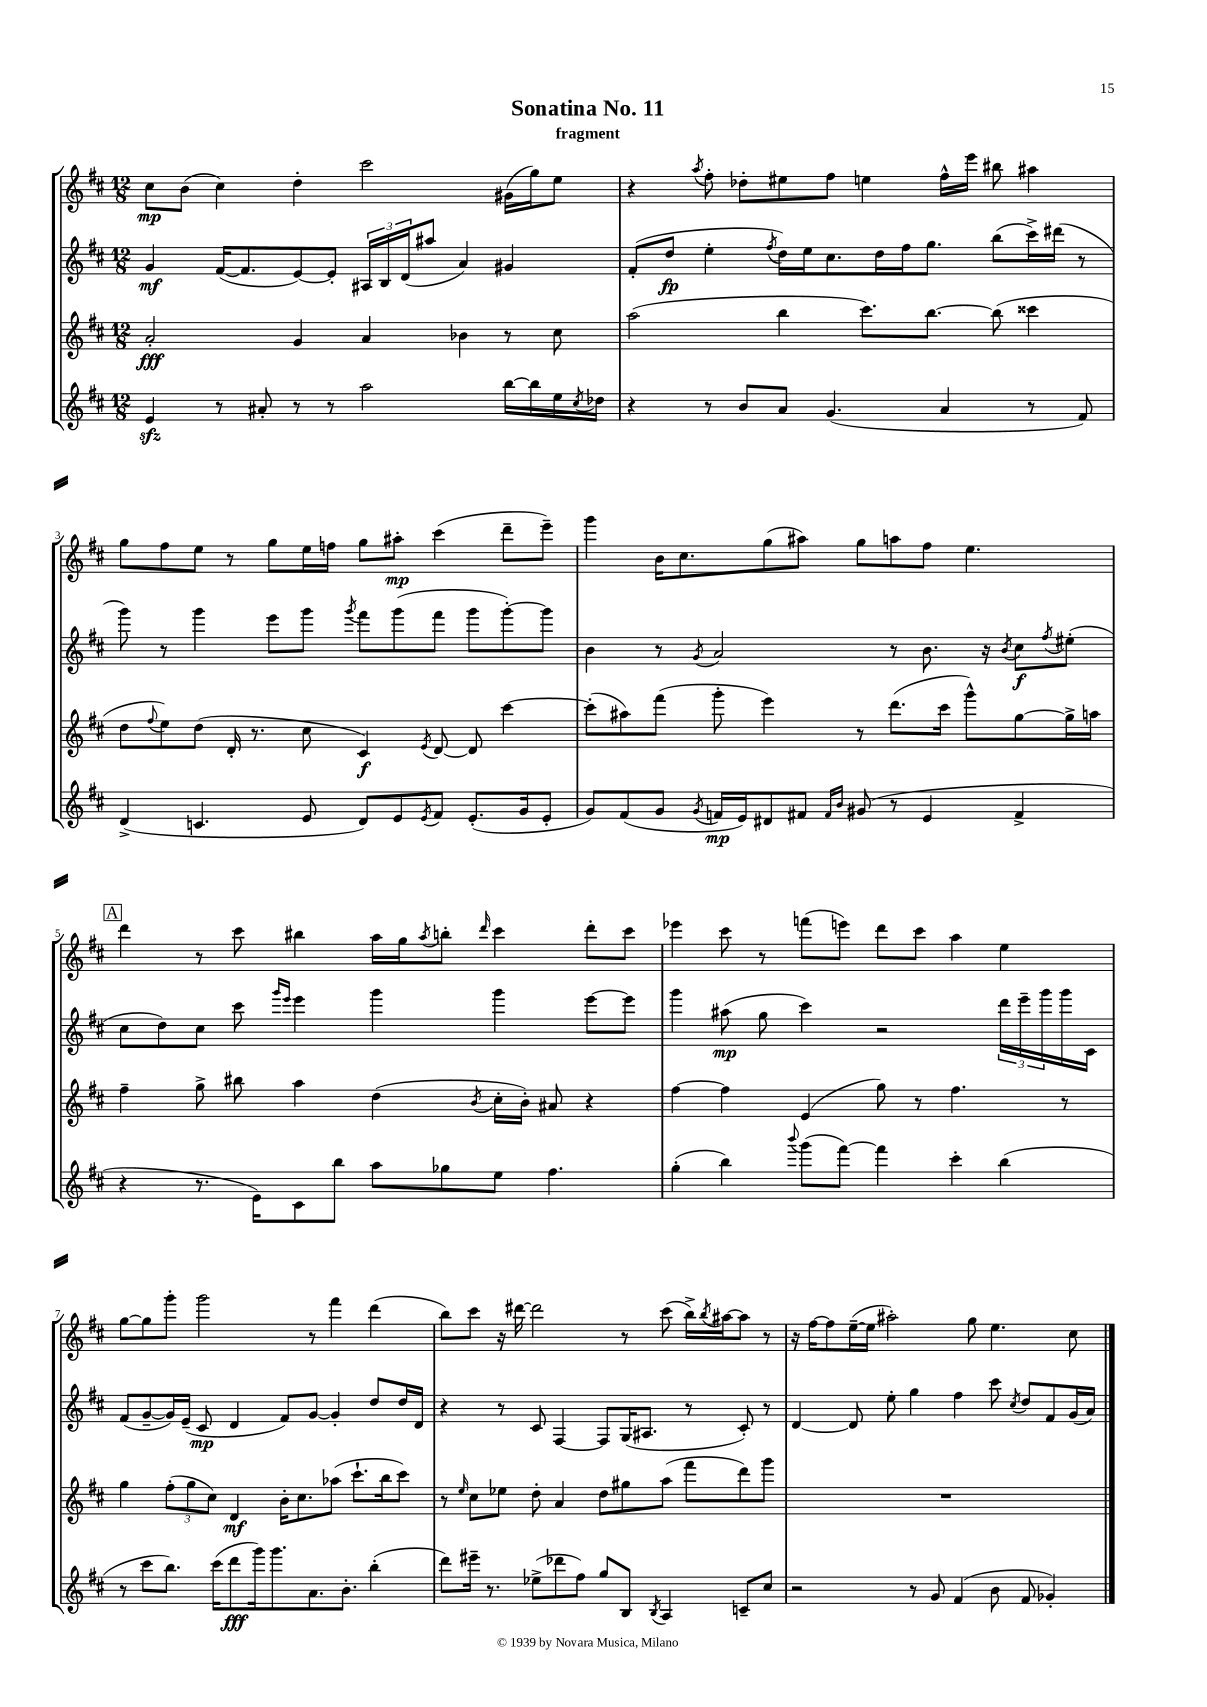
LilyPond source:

\header { title = "Sonatina No. 11" subtitle = "fragment" }
<<
\new StaffGroup <<
\new Staff = "s0" {
    \clef treble \key d \major \numericTimeSignature \time 12/8
    cis''8\mp b'8( cis''4) d''4-. cis'''2 gis'16( g''16) e''8 |
    r4 \acciaccatura { a''8 } fis''8-. des''8-. eis''8 fis''8 e''4 fis''16-^ e'''16 bis''8 ais''4 |
    g''8 fis''8 e''8 r8 g''8 e''16 f''16 g''8 ais''8-.\mp cis'''4( d'''8-- e'''8--) |
    g'''4 b'16 cis''8. g''8( ais''8) g''8 a''8 fis''8 e''4. |
    \mark \markup { \box "A" } d'''4 r8 cis'''8 bis''4 a''16 g''16 \acciaccatura { a''8 } b''8-. \grace { d'''16 } cis'''4 d'''8-. cis'''8 |
    ees'''4 cis'''8 r8 f'''8( e'''8) d'''8 cis'''8 a''4 e''4 |
    g''8~ g''8 g'''8-. g'''2 r8 fis'''4 d'''4( |
    b''8) cis'''8 r16 dis'''16~ dis'''2 r8 cis'''8( b''16->) \acciaccatura { b''8 } ais''16~ ais''8 r8 |
    r16 fis''16~ fis''8 e''16~--( e''16 ais''2-.) g''8 e''4. cis''8 \bar "|." |
}
\new Staff = "s1" {
    \clef treble \key d \major \numericTimeSignature \time 12/8
    g'4\mf fis'16~( fis'8. e'8~) e'8-. \tuplet 3/2 { ais16 b16 d'16( } ais''8 a'4) gis'4 |
    fis'8-.( d''8\fp e''4-. \acciaccatura { fis''8 } d''16) e''16 cis''8. d''16 fis''16 g''8. b''8( cis'''16->) dis'''16( r8 |
    g'''8) r8 g'''4 e'''8 g'''8 \acciaccatura { g'''8 } fis'''8 g'''8( fis'''8 g'''8 g'''8~-.) g'''8 |
    b'4 r8 \acciaccatura { g'8 } a'2 r8 b'8. r16 \acciaccatura { b'8 } cis''8\f \acciaccatura { fis''8 } eis''8-.( |
    \mark \markup { \box "A" } cis''8 d''8) cis''8 cis'''8 \grace { g'''16 e'''16 } e'''4 g'''4 g'''4 e'''8~ e'''8 |
    g'''4 ais''8\mp( g''8 cis'''4) r2 \tuplet 3/2 { d'''16 e'''16-- g'''16 } g'''16 cis'16 |
    fis'8( g'8~-- g'16) e'16--( cis'8\mp d'4 fis'8) g'8~ g'4-. d''8 d''16 d'16 |
    r4 r8 cis'8 fis4~ fis8 g16( ais8. r8 cis'8-.) r8 |
    d'4~ d'8 e''8-. g''4 fis''4 cis'''8 \acciaccatura { cis''8 } d''8 fis'8 g'16( a'16) \bar "|." |
}
\new Staff = "s2" {
    \clef treble \key d \major \numericTimeSignature \time 12/8
    a'2-.\fff g'4 a'4 bes'4 r8 cis''8 |
    a''2( b''4 cis'''8.) b''8.~ b''8( cisis'''4 |
    d''8 \appoggiatura { fis''8 } e''8) d''8( d'16-. r8. cis''8 cis'4\f) \acciaccatura { e'8 } d'8~ d'8 cis'''4~ |
    cis'''8-.( ais''8) fis'''8( g'''8-. e'''4) r8 d'''8.( cis'''16 g'''8-^) g''8~ g''16-> a''16 |
    \mark \markup { \box "A" } fis''4-- g''8-> bis''8 a''4 d''4( \acciaccatura { b'8 } cis''16-. b'16-.) ais'8 r4 |
    fis''4~ fis''4 e'4( g''8) r8 fis''4. r8 |
    g''4 \tuplet 3/2 { fis''8-.( g''8 cis''8) } d'4\mf b'16-. cis''8. aes''8( cis'''8.-! b''16 cis'''8) |
    r8 \grace { e''16 } cis''8 ees''8 d''8-. a'4 d''8 gis''8 a''8( fis'''8 d'''8) g'''8 |
    R1. \bar "|." |
}
\new Staff = "s3" {
    \clef treble \key d \major \numericTimeSignature \time 12/8
    e'4\sfz r8 ais'8-. r8 r8 a''2 b''16~ b''16 e''16 \acciaccatura { cis''8 } des''16 |
    r4 r8 b'8 a'8 g'4.( a'4 r8 fis'8) |
    d'4->( c'4. e'8 d'8) e'8 \acciaccatura { e'8 } fis'8 e'8.-.( g'16 e'8-. |
    g'8) fis'8( g'8 \acciaccatura { g'8 } f'16\mp e'16) dis'8 fis'8 \grace { fis'16 b'16 } gis'8( r8 e'4 fis'4-> |
    \mark \markup { \box "A" } r4 r8. e'16) cis'8 b''8 a''8 ges''8 e''8 fis''4. |
    g''4-.( b''4) \appoggiatura { b'''8 } g'''8( fis'''8~) fis'''4 cis'''4-. b''4( |
    r8 cis'''8 b''8.) cis'''16( d'''8\fff g'''16) g'''8. a'8. b'8.-. b''4-.( |
    d'''8) eis'''16-- r8. ees''8->( des'''8 fis''8) g''8 b8 \acciaccatura { b8 } a4 c'8-- cis''8 |
    r2 r8 g'8 fis'4( b'8 fis'8 ges'4-.) \bar "|." |
}
>>
>>
